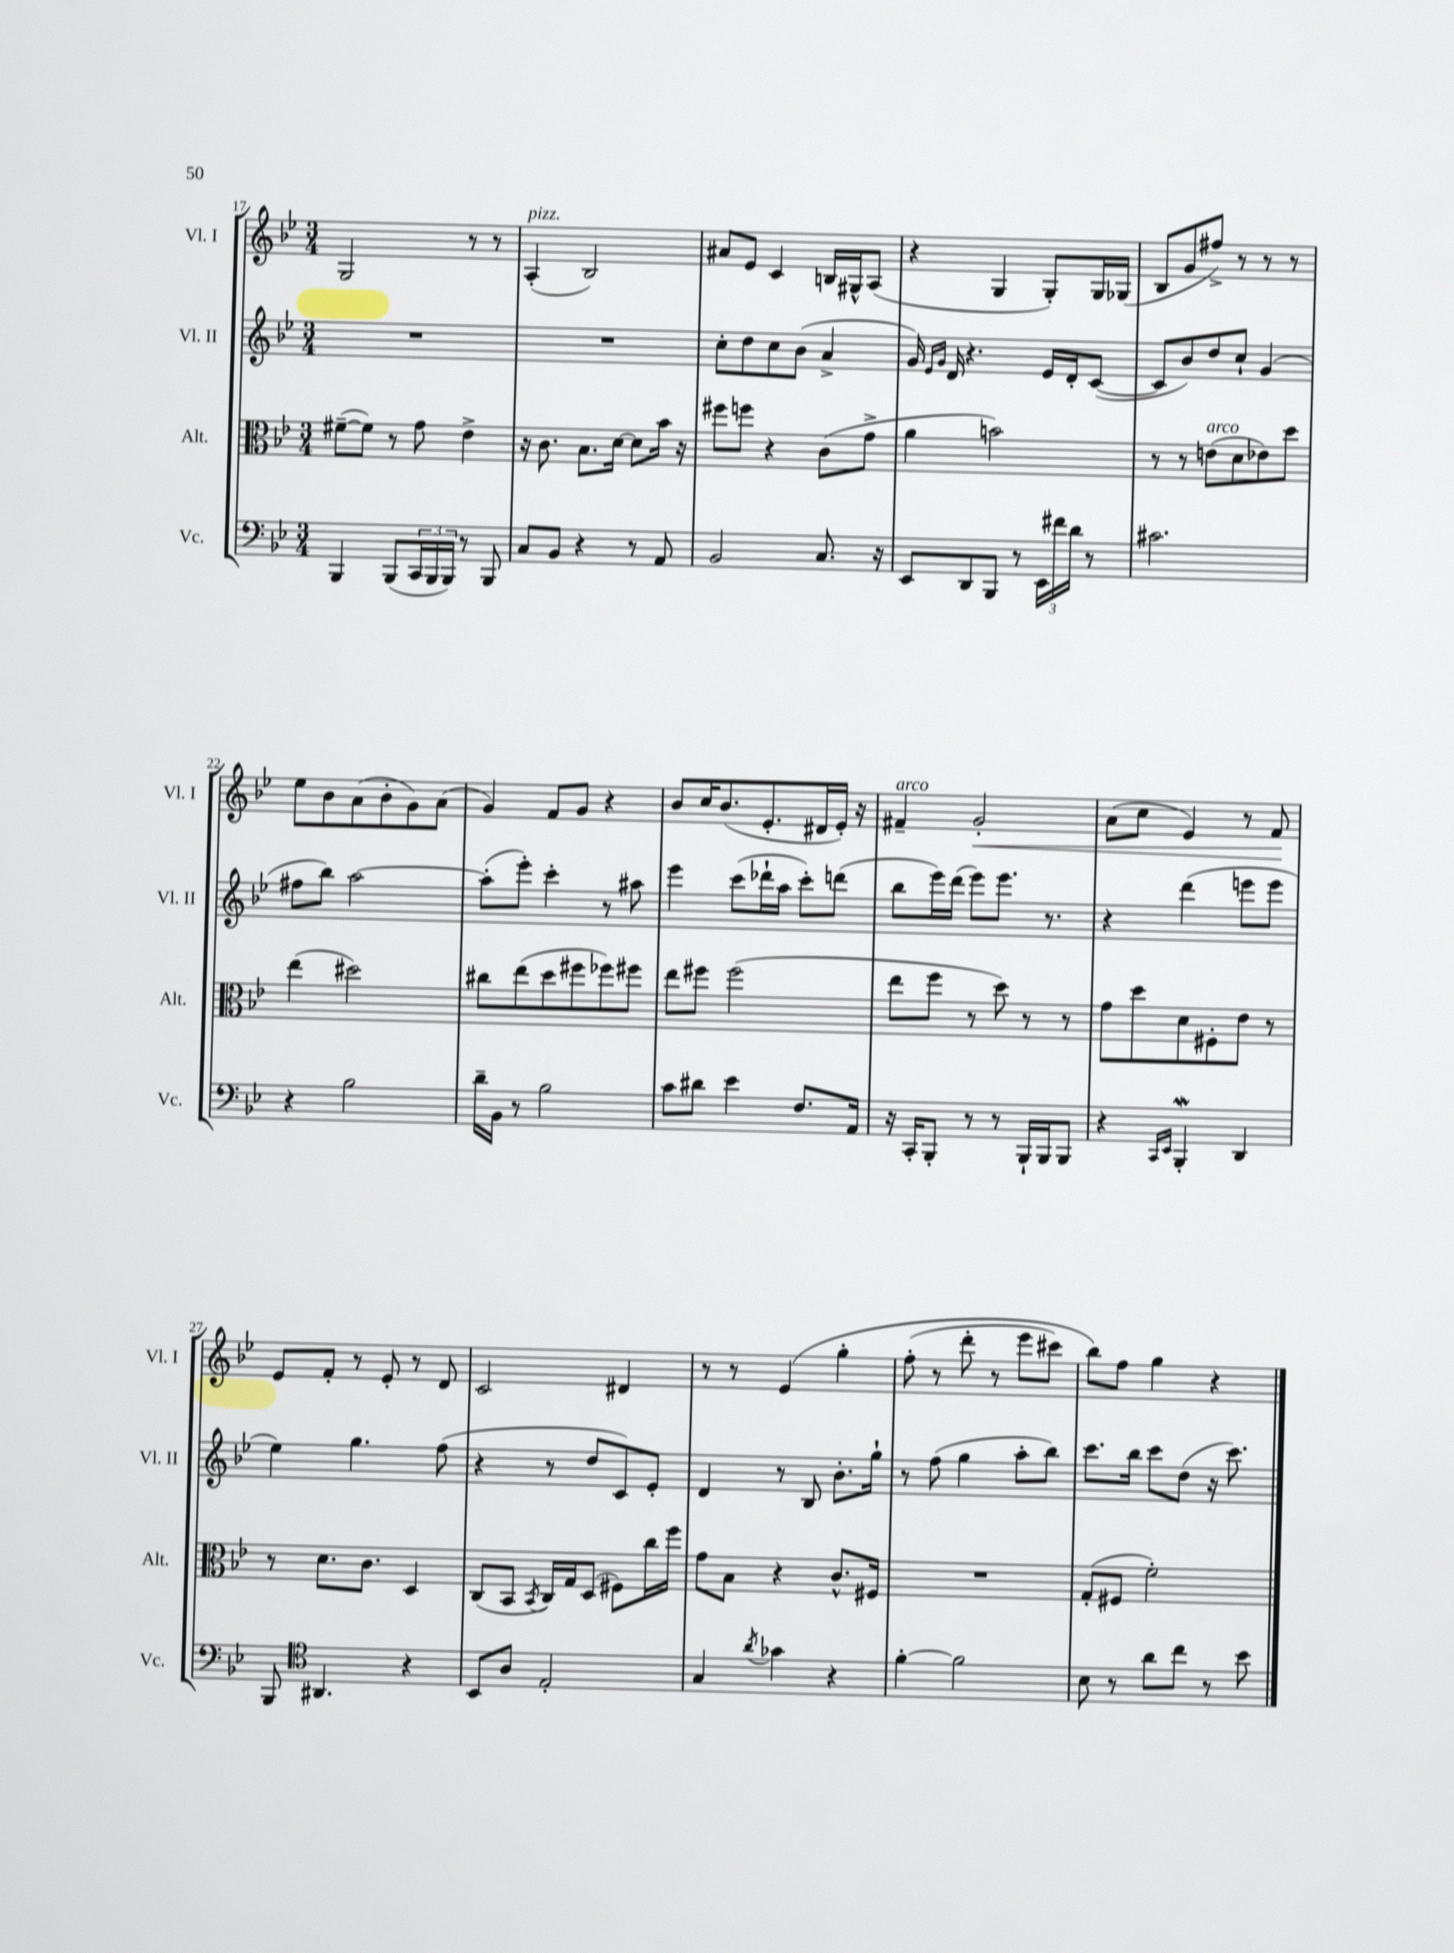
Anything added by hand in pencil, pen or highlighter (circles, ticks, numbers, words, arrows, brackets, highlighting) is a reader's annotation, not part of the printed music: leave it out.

**kern	**kern	**kern	**kern	**dynam
*part4	*part3	*part2	*part1	*part1
*staff4	*staff3	*staff2	*staff1	*staff1
*I"Vc.	*I"Alt.	*I"Vl. II	*I"Vl. I	*
*I'Vc.	*I'Alt.	*I'Vl. II	*I'Vl. I	*
*clefF4	*clefC3	*clefG2	*clefG2	*
*k[b-e-]	*k[b-e-]	*k[b-e-]	*k[b-e-]	*
*M3/4	*M3/4	*M3/4	*M3/4	*
=17	=17	=17	=17	=17
4BBB-/	([8f#X~\L	2.r	2G/	.
.	8f#\J])	.	.	.
(8BBB-/L	8r	.	.	.
24CC/L	8g\	.	.	.
24BBB-/	.	.	.	.
24BBB-/JJ)	.	.	.	.
8r	4e-^\	.	8r	.
8BBB-/	.	.	8r	.
=18	=18	=18	=18	=18
!	!	!	!LO:TX:a:i:t=pizz.	!
8C/L	16r	2.r	(4A'/	.
.	8.c\	.	.	.
8BB-/J	.	.	.	.
4r	8.B-\L	.	2B-/)	.
.	[16d\Jk	.	.	.
8r	8d\L]	.	.	.
8AA/	16b-\Jk	.	.	.
.	16r	.	.	.
=19	=19	=19	=19	=19
2BB-/	8ff#X\L	8cc'\L	8a#X/L	.
.	8ffn\J	8dd\	8e-/J	.
.	4r	8cc\	4c/	.
.	.	(8b-\J	.	.
8.C/	(8c\L	4a^/	16Bn/LL	.
.	.	.	16G#X^^/J	.
.	8g^\J	.	(8A/J	.
16r	.	.	.	.
=20	=20	=20	=20	=20
8EE-/L	4a\	16g/)	4r	.
.	.	16qqe-/LL	.	.
.	.	16qqg/JJ	.	.
.	.	16d/	.	.
8DD/	.	4.r	.	.
8BBB-/J	2bn\)	.	4G/	.
8r	.	.	.	.
24EE-\LL	.	16e-/LL	8G'/L)	.
24f#X\	.	.	.	.
.	.	16d'/J	.	.
24d\JJ	.	.	.	.
8r	.	([8c/J	16G/L	.
.	.	.	(16G-X/JJ	.
=21	=21	=21	=21	=21
2.c#X\	8r	8c/L]	8B-/L	.
.	8r	8b-/)	8g/	.
!	!LO:TX:a:i:t=arco	!	!	!
.	(8en\L	8dd/	8ff#X^/J)	.
.	8d\	8cc`/J	8r	.
.	8e-X\)	(4g/	8r	.
.	8dd\J	.	8r	.
!!LO:LB:g=z
=22	=22	=22	=22	=22
4r	(4ee-\	8ff#X\L	8ee-\L	.
.	.	8bb-\J)	8b-\	.
2B-\	2dd#X\)	[2aa\	(8a\	.
.	.	.	8b-'\	.
.	.	.	8g\)	.
.	.	.	(8a\J	.
=23	=23	=23	=23	=23
16d~\LL	8cc#X\L	(8aa'\L]	4g/)	.
16BB-\JJ	.	.	.	.
8r	(8ee-\	8eee-'\J)	.	.
2B-\	8dd\	4ccc'\	8f/L	.
.	8ff#X\	.	8g/J	.
.	8ff-X\)	8r	4r	.
.	8ff#X\J	8aa#X\	.	.
=24	=24	=24	=24	=24
8c\L	8ee-\L	4eee-\	8b-/L	.
8d#X\J	8ff#X\J	.	16cc/K	.
.	.	.	(8.b-/	.
4e-\	(2ff#\	(8ccc\L	.	.
.	.	16ddd-X`\L	8.e-'/	.
.	.	16aa\JJ	.	.
8.F/L	.	8ccc'\L)	.	.
.	.	.	16d#X/L	.
.	.	(8dddn\J	16e-'/JJ)	.
16AA/Jk	.	.	16r	.
=25	=25	=25	=25	=25
!	!	!	!LO:TX:a:i:t=arco	!
16r	8ee-\L	8bb-\L	4f#X~/	.
16CC'/KL	.	.	.	.
8BBB-'/J	8ff\J	16eee-\L)	.	.
.	.	(16ddd\JJ	.	.
!	!	!	!	!LO:HP:b
8r	8r	8eee-\L)	2g'/	<
8r	8dd\)	8.eee-\J	.	.
16BBB-`/LL	8r	.	.	.
16BBB-/J	.	8.r	.	.
8BBB-/J	8r	.	.	.
=26	=26	=26	=26	=26
4r	8g\L	4r	(8a\L	.
.	8dd\	.	8cc\J	.
16qqCC/LL	.	.	.	.
16qqEE-/JJ	.	.	.	.
4BBB-w'/	8d\	(4ddd\	4e-/)	.
.	8F#X'\	.	.	.
4DD/	8e-\J	8eeen\L	8r	.
.	8r	8eee\J	8f/	.
.	.	.	.	[
!!LO:LB:g=z
=27	=27	=27	=27	=27
8BBB-/	8r	4ee-\)	8e-/L	.
*clefC4	*	*	*	*
4.AA#X/	8.d\L	.	8f'/J	.
.	.	4.gg\	8r	.
.	8.c\J	.	.	.
.	.	.	8e-'/	.
4r	4D/	.	8r	.
.	.	(8ff\	8d/	.
=28	=28	=28	=28	=28
8BB-/L	(8C/L	4r	2c/	.
8A/J	8BB-/J	.	.	.
.	8qBB-/	.	.	.
2E-'/	16C/LL)	8r	.	.
.	16G/J	.	.	.
.	(8D/J	8dd/L	.	.
.	8F#X\L)	8c/)	4d#X/	.
.	16cc\L	8e-'/J	.	.
.	16ff\JJ	.	.	.
=29	=29	=29	=29	=29
4G/	8g\L	4d/	8r	.
.	8B-\J	.	8r	.
8qa/	.	.	.	.
4g-X\	4r	8r	(4e-/	.
.	.	8B-/	.	.
4r	8.c^^/L	8.b-'\L	4gg'\	.
.	16F#X/Jk	16gg`\Jk	.	.
=30	=30	=30	=30	=30
[4f'\	2.r	8r	(8ff'\	.
.	.	(8ff\	8r	.
2f\]	.	4gg\	8ddd'\	.
.	.	.	8r	.
.	.	8aa'\L	8eee-\L	.
.	.	8bb-\J)	8ccc#X\J)	.
=31	=31	=31	=31	=31
8B-\	(8G'/L	8.ccc\L	8bb-\L)	.
8r	8F#X/J	.	8ff\J	.
.	.	16bb-\Jk	.	.
8a\L	2f'\)	8ccc\L	4gg\	.
8cc\J	.	(8dd\J	.	.
8r	.	16r	4r	.
.	.	8.ccc\)	.	.
8b-\	.	.	.	.
==	==	==	==	==
*-	*-	*-	*-	*-
